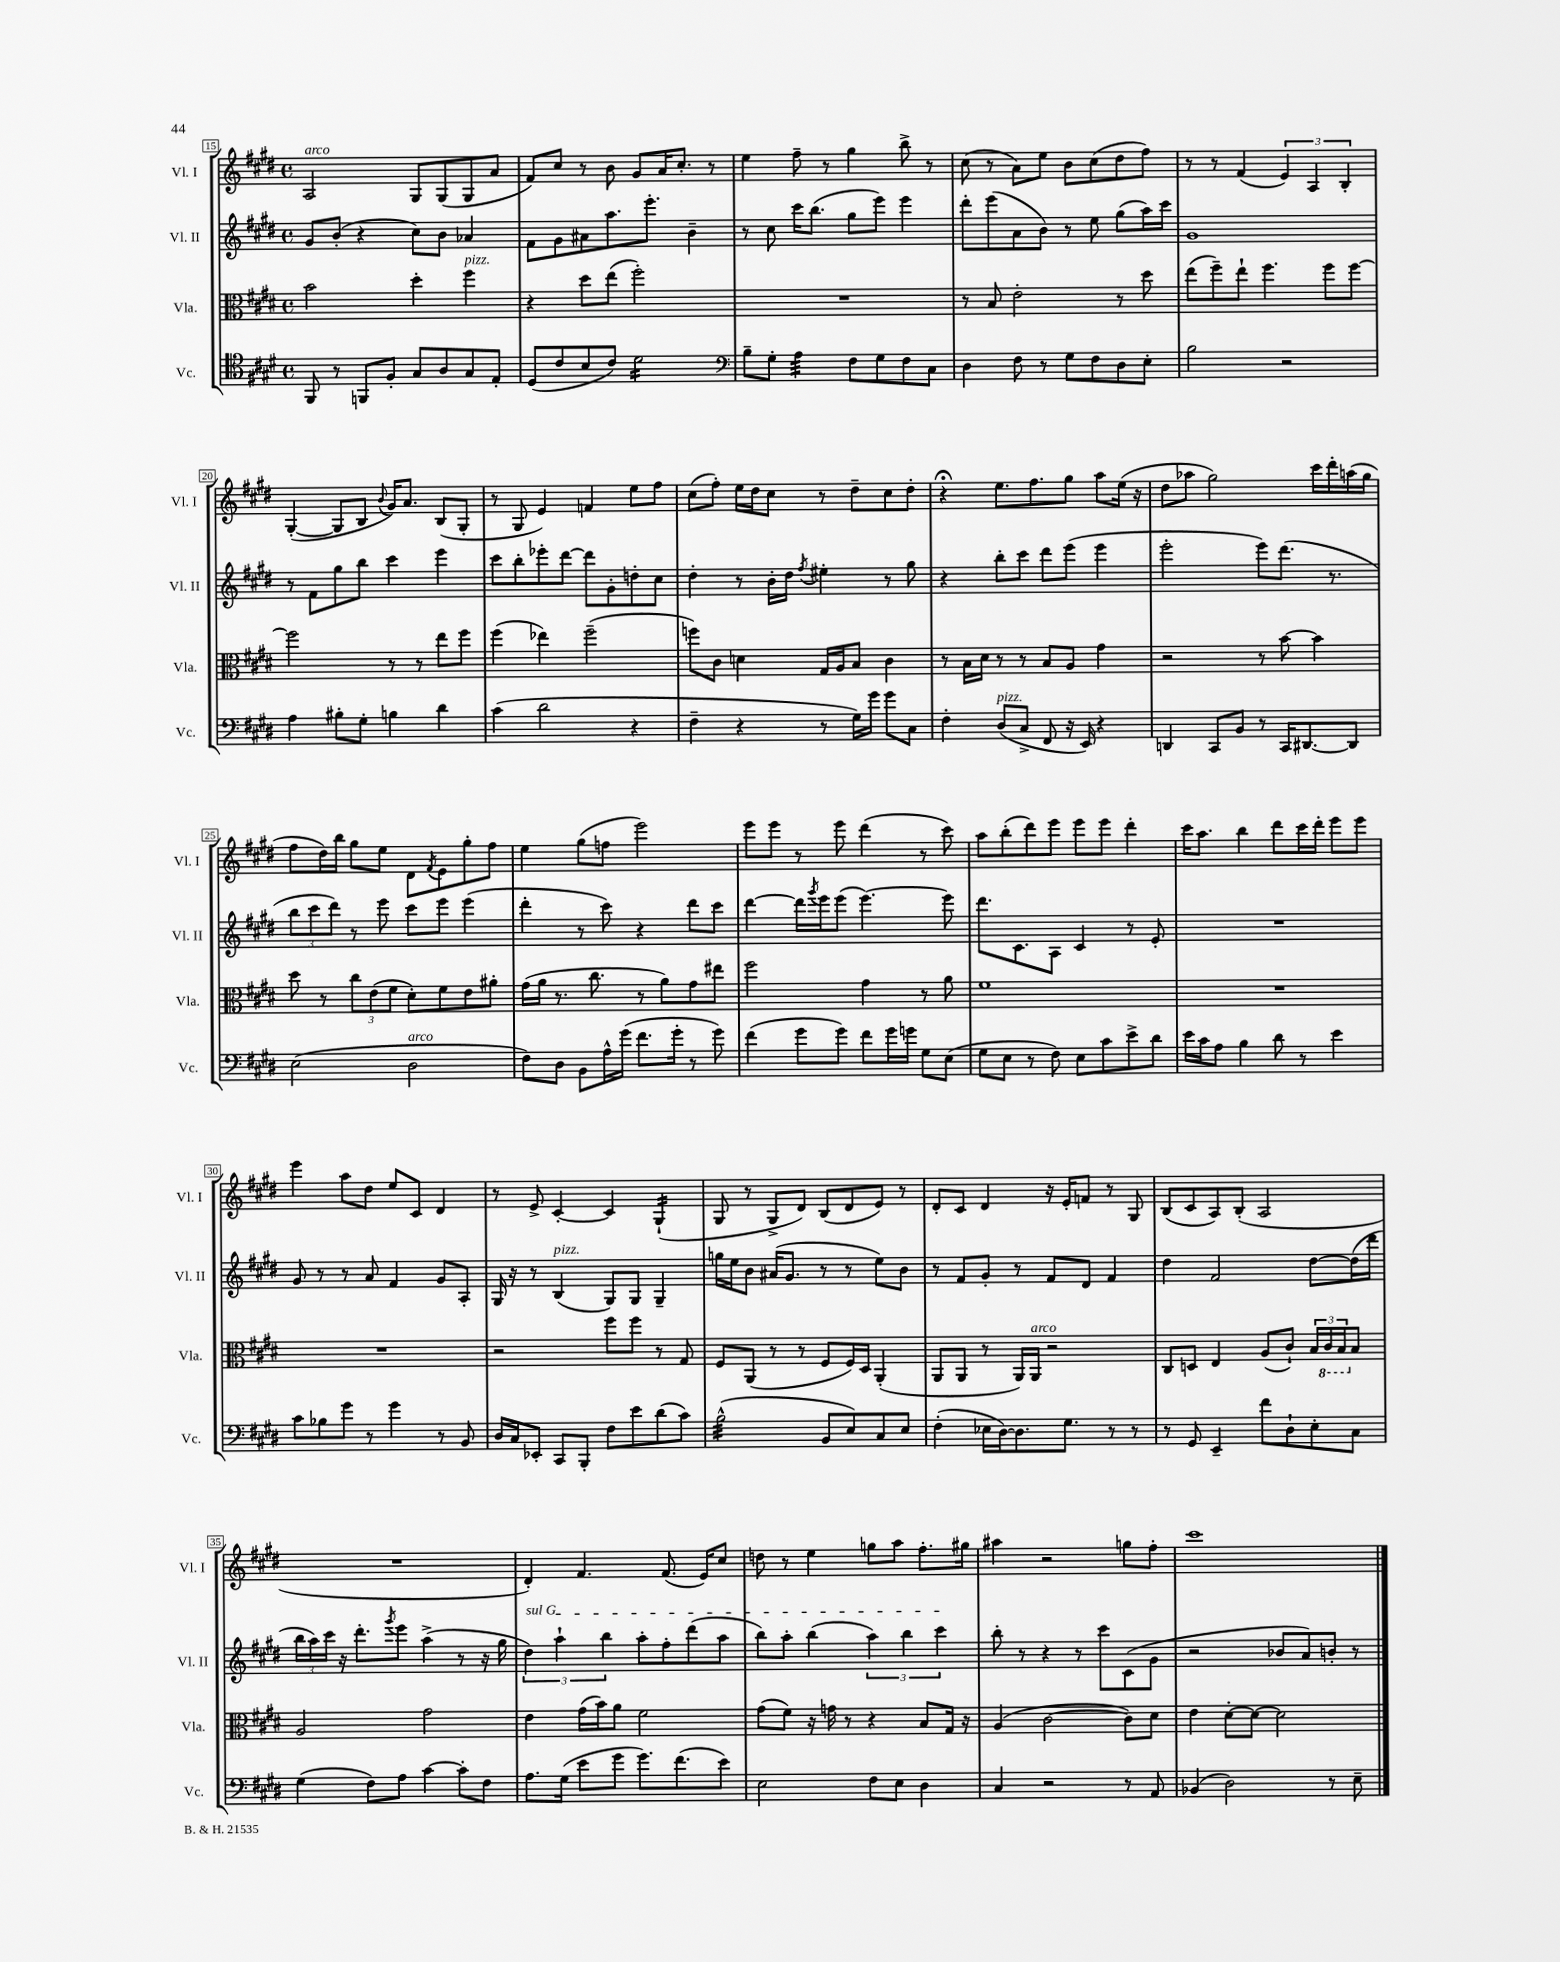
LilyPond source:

<<
\new StaffGroup <<
\new Staff = "s0" \with { instrumentName = "Vl. I" shortInstrumentName = "Vl. I" } {
    \clef treble \key e \major \defaultTimeSignature \time 4/4
    a2^\markup { \italic "arco" } gis8 gis8( gis8 a'8 |
    fis'8) cis''8 r8 b'8 gis'8 a'16 cis''8.-. r8 |
    e''4 fis''8-- r8 gis''4 b''8-> r8 |
    cis''8( r8 a'8) e''8 b'8 cis''8( dis''8 fis''8) |
    r8 r8 fis'4( \tuplet 3/2 { e'4) a4 b4-. } |
    gis4~-.( gis8 b8 \appoggiatura { b'8 } gis'16) a'8. b8( gis8-. |
    r8 gis8 e'4) f'4 e''8 fis''8 |
    cis''8( fis''8-.) e''16 dis''16 cis''8 r8 dis''8-- cis''8 dis''8-. |
    r4\fermata e''8. fis''8. gis''8 a''8 e''16( r16 |
    dis''8 aes''8 gis''2) cis'''16 dis'''16-. a''16( gis''16 |
    fis''8 dis''16) b''16 gis''8 e''8 dis'8 \acciaccatura { fis'8 } e'8 gis''8-. fis''8 |
    e''4 gis''8( f''8 e'''2) |
    e'''8 e'''8 r8 e'''8 dis'''4( r8 cis'''8) |
    a''8 b''8-.( dis'''8) e'''8 e'''8 e'''8 dis'''4-. |
    cis'''16 a''8. b''4 dis'''8 cis'''16 dis'''16-. e'''8 e'''8 |
    e'''4 a''8 dis''8 e''8 cis'8 dis'4 |
    r8 e'8-> cis'4~-. cis'4 gis4:16-!( |
    gis8 r8 gis8-> dis'8) b8( dis'8 e'8) r8 |
    dis'8-. cis'8 dis'4 r16 e'16-. f'8 r8 gis8 |
    b8( cis'8 a8) b8-.( a2 |
    R1 |
    dis'4-.) fis'4. fis'8.( e'16) cis''8 |
    d''8 r8 e''4 g''8 a''8 fis''8.-. gis''16 |
    ais''4 r2 g''8 fis''8-. |
    cis'''1 \bar "|." |
}
\new Staff = "s1" \with { instrumentName = "Vl. II" shortInstrumentName = "Vl. II" } {
    \clef treble \key e \major \defaultTimeSignature \time 4/4
    gis'8 b'8-.( r4 cis''8) b'8 aes'4 |
    fis'8 gis'8 ais'8 a''8. e'''8.-. b'4-- |
    r8 cis''8 cis'''16 b''8.( gis''8 e'''8) e'''4 |
    dis'''8-. e'''8( a'8 b'8) r8 e''8 gis''8( a''16) cis'''16 |
    gis'1 |
    r8 fis'8 gis''8 b''8 cis'''4 e'''4 |
    cis'''8 b''8-. ees'''8-. dis'''8~ dis'''8 gis'8-. d''8-. cis''8 |
    dis''4-. r8 b'16-. dis''16 \acciaccatura { fis''8 } eis''4-. r8 gis''8 |
    r4 b''8-. cis'''8 dis'''8 e'''8( e'''4 |
    e'''2-. e'''8) dis'''8.( r8. |
    \tuplet 3/2 { b''8 cis'''8 dis'''8) } r8 e'''8 cis'''8 e'''8 e'''4( |
    dis'''4-. r8 cis'''8) r4 dis'''8 cis'''8 |
    dis'''4~ dis'''16 \acciaccatura { gis'''8 } e'''16 e'''8( e'''4.~) e'''8 |
    dis'''8. cis'8. a8 cis'4 r8 e'8-. |
    R1 |
    gis'8 r8 r8 a'8 fis'4 gis'8 a8-. |
    gis16 r16 r8 b4^\markup { \italic "pizz." }( gis8) gis8 gis4-- |
    g''16 e''16 b'8 ais'16( gis'8. r8 r8 e''8) b'8 |
    r8 fis'8 gis'8-. r8 fis'8 dis'8 fis'4 |
    dis''4 fis'2 dis''8~ dis''16( dis'''16 |
    \tuplet 3/2 { b''16 a''16) cis'''16 } r16 dis'''8.-. \acciaccatura { gis'''8 } e'''8 a''4->( r8 r16 gis''16 |
    \tuplet 3/2 { \once \override TextSpanner.bound-details.left.text = \markup { \italic "sul G" } dis''4\startTextSpan) a''4-! b''4 } a''8-. fis''8-. dis'''8( a''8 |
    b''8) a''8-. b''4( \tuplet 3/2 { a''4) b''4 cis'''4\stopTextSpan } |
    b''8-. r8 r4 r8 cis'''8 cis'8( gis'8 |
    r2 bes'8 a'8) b'8-. r8 \bar "|." |
}
\new Staff = "s2" \with { instrumentName = "Vla." shortInstrumentName = "Vla." } {
    \clef alto \key e \major \defaultTimeSignature \time 4/4
    b'2 dis''4-. fis''4^\markup { \italic "pizz." } |
    r4 dis''8 e''8( fis''2-.) |
    R1 |
    r8 b8 e'2-. r8 dis''8 |
    e''8( fis''8--) e''8-! fis''4. fis''8 fis''8~ |
    fis''2 r8 r8 e''8 fis''8 |
    fis''4( ees''4) fis''2--( |
    f''8) cis'8 d'4 gis16 a16 b8 cis'4 |
    r8 b16 dis'16 r8 r8 b8 a8 gis'4 |
    r2 r8 b'8~ b'4 |
    dis''8 r8 \tuplet 3/2 { cis''8 e'8( fis'8 } dis'8-.) fis'8 e'8 ais'8-. |
    gis'16( a'16 r8. cis''8. r8 a'8) gis'8 eis''8 |
    fis''2 gis'4 r8 a'8 |
    fis'1 |
    R1 |
    R1 |
    r2 fis''8 fis''8 r8 gis8 |
    fis8 a,8( r8 r8 fis8 fis16) dis16 a,4-.( |
    a,8 a,8 r8 a,16) a,16^\markup { \italic "arco" } r2 |
    cis8 d8 e4 a8( cis'8-!) \tuplet 3/2 { b16 \ottava #-1 cis16 b,16 \ottava #0 } b8 |
    a2 gis'2 |
    e'4 gis'16( b'16) a'8 fis'2 |
    gis'8( fis'8) r16 g'16 r8 r4 b8 gis16 r16 |
    a4( cis'2~ cis'8) dis'8 |
    e'4 dis'8~-. dis'8~ dis'2 \bar "|." |
}
\new Staff = "s3" \with { instrumentName = "Vc." shortInstrumentName = "Vc." } {
    \clef tenor \key e \major \defaultTimeSignature \time 4/4
    fis,8 r8 f,8 fis8-. gis8 a8 gis8 e8-. |
    dis8( cis'8 b8 cis'8) dis'2:16 |
    \clef bass b8-- gis8-. a4:32 fis8 gis8 fis8 cis8 |
    dis4 fis8 r8 gis8 fis8 dis8 e8-. |
    b2 r2 |
    a4 bis8-. gis8-. b4 dis'4 |
    cis'4( dis'2 r4 |
    fis4-- r4 r8 gis16) gis'16 gis'8 cis8 |
    fis4-. dis8^\markup { \italic "pizz." }( cis8-> fis,8 r16 e,16) r4 |
    d,4 cis,8 b,8 r8 cis,16 dis,8.~ dis,8 |
    e2( dis2^\markup { \italic "arco" } |
    fis8) dis8 b,8 a16-^ gis'16( fis'8. gis'16-. r8 gis'8) |
    fis'4( gis'8 gis'8) fis'8 gis'16 g'16 gis8 e8( |
    gis8 e8 r8 fis8) e8 cis'8 e'8-> dis'8 |
    e'16 cis'16 a8 b4 dis'8 r8 e'4 |
    cis'8 bes8 gis'8 r8 gis'4 r8 b,8 |
    dis16 cis16 ees,8-. cis,8 b,,8-. fis8 e'8 dis'8( cis'8) |
    b2:32-^( b,8 e8) cis8 e8 |
    fis4-.( ees16 dis16~) dis8. gis8. r8 r8 |
    r8 gis,8 e,4-- fis'8 dis8-! e8-. cis8 |
    gis4( fis8) a8 cis'4~ cis'8-. fis8 |
    a8. gis16( e'8 gis'8 gis'8.) fis'8.( e'8) |
    e2 fis8 e8 dis4 |
    cis4 r2 r8 a,8 |
    bes,4( dis2) r8 e8-- \bar "|." |
}
>>
>>
\layout { \context { \Score currentBarNumber = #15 \override BarNumber.stencil = #(make-stencil-boxer 0.1 0.3 ly:text-interface::print) } }
